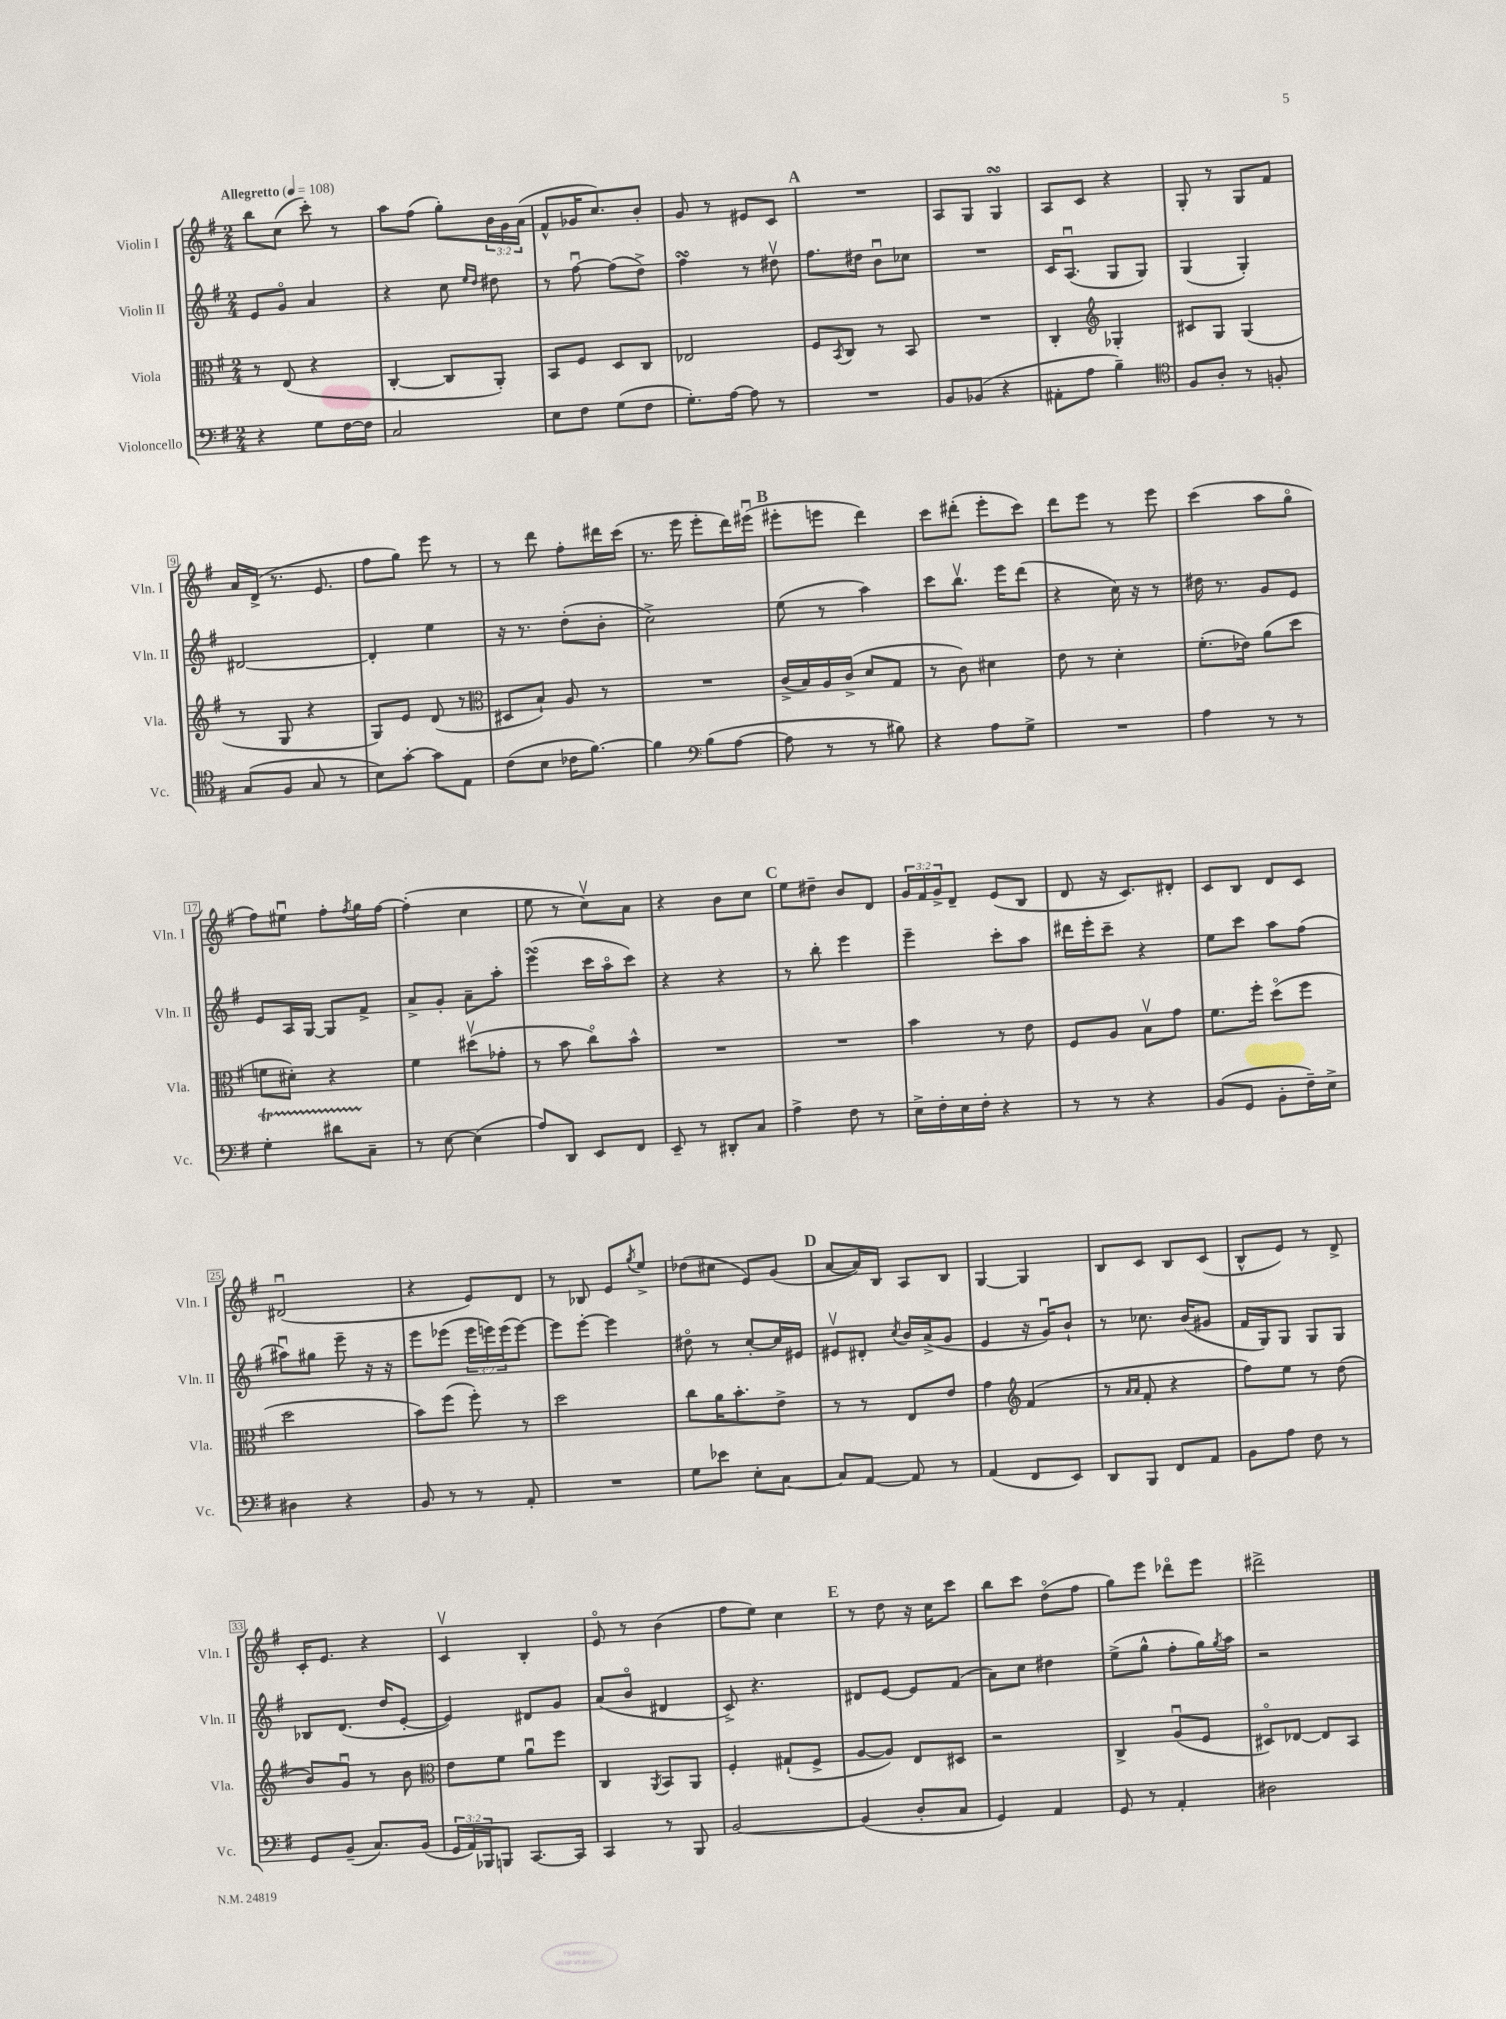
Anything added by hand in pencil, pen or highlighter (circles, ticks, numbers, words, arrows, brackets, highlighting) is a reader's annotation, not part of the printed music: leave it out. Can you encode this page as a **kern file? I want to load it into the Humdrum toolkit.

**kern	**kern	**kern	**kern
*staff4	*staff3	*staff2	*staff1
*clefF4	*clefC3	*clefG2	*clefG2
*k[f#]	*k[f#]	*k[f#]	*k[f#]
*M2/4	*M2/4	*M2/4	*M2/4
*MM108	*MM108	*MM108	*MM108
4r	8r	8e	8bb
.	(8E	8go	(8cc
8G	4r	4a	8ccc')
[16F#	.	.	8r
16F#]	.	.	.
=	=	=	=
2C	[4C'	4r	8aa
.	.	.	(8ff#
.	8C]	8cc	8gg')
.	.	16qqee	.
.	.	16qqdd	.
.	8AA')	8dd#	24b
.	.	.	24g
.	.	.	(24a
=	=	=	=
8E	8BB	8r	8f#^^
8F#	8F#	[8ff#u	16g-
.	.	.	8.cc)
(8G	8D	(8ff#]	.
8F#	8C	8dd^)	8b'
=	=	=	=
8.G')	2E-	4ff#	8g
.	.	.	8r
[16A	.	.	.
8A]	.	8r	8e#
8r	.	8dd#v	8c
=	=	=	=
2r	8F#	8.ff#	2r
.	8qBB	.	.
.	8C	.	.
.	.	16dd#	.
.	8r	8bu	.
.	8BB	8cc-	.
=	=	=	=
8BB	2r	2r	8A
(8BB-	.	.	8G
4r	.	.	4G
=	=	=	=
8AA#'	4C'	16c	8A
.	.	(8.Au	.
8A	.	.	8c
*	*clefG2	*	*
4B~)	4G-'	8G	4r
.	.	8G)	.
=	=	=	=
*clefC4	*	*	*
8F#	8c#	(4G	8G'
8A'	8G	.	8r
8r	(4G	4G')	8G
8F'	.	.	8f#
=	=	=	=
(8G	8r	[2d#	16a
.	.	.	(16d^
8F#	8G	.	8.r
8G	4r	.	.
.	.	.	8.e
8r	.	.	.
=	=	=	=
8B)	8G)	4d#']	8ff#
[8g'	8e	.	8gg)
8g]	(8d	4ee	8eee
8E	8r	.	8r
=	=	=	=
*	*clefC3	*	*
(8c	8D#	16r	8r
.	.	8.r	.
8B	8B`)	.	8ddd
16c-	8A	(8dd'	8ff#'
[8.f#)	.	.	.
.	8r	8b'	16ddd#
.	.	.	(16ccc
=	=	=	=
4f#]	2r	2cc^)	8.r
.	.	.	16eee
*clefF4	*	*	*
(8B	.	.	8eee'
[8A	.	.	16ddd)
.	.	.	(16eee#u
=	=	=	=
8A]	(16c^	(8ee	8eee#'
.	16B)	.	.
8r	16A	8r	8eee
.	(16c^	.	.
8r	8d	4aa)	4ddd)
8B#)	8G	.	.
=	=	=	=
4r	8r	8ccc	8ccc
.	8c)	8.bbv	(8ddd#'
8A	4d#	.	8eee'
.	.	16eee	.
8G^	.	(8ddd	8ccc)
=	=	=	=
2r	8e	4r	8ddd
.	8r	.	8eee
.	4d'	16cc)	8r
.	.	16r	.
.	.	8r	8eee
=	=	=	=
4A	(8.f#'	16dd#	(4ccc
.	.	8.r	.
.	16e-)	.	.
8r	(8a	8g	8aa
8r	8dd	8e	8ggo
=	=	=	=
4G'	8f	8e	8ff#)
.	8d#')	16A	8ee#u
.	.	[16G	.
8d#	4r	8G]	8ff#'
.	.	.	8qff#
8C~	.	8f#^	16gg
.	.	.	[16ff#
=	=	=	=
8r	4f#	8a^	(4ff#']
[8E	.	8g'	.
(4E]	(8dd#v	8a~	4cc
.	8g-'	8aa'	.
=	=	=	=
8A)	8r	(4eee	8ee
8DD	8b	.	8r
8EE	8cco)	16ccc	8ccv)
.	.	16aao	.
8FF#	8b^^	8ccc)	8a
=	=	=	=
8EE~	2r	4r	4r
8r	.	.	.
8DD#'	.	4r	8b
8C	.	.	8cc
=	=	=	=
4A^	2r	8r	8ee
.	.	8bb'	8dd#~
8F#	.	4eee	8b
8r	.	.	8d
=	=	=	=
16E^	4b	4eee~	24g
.	.	.	24f#
16F#'	.	.	.
.	.	.	24g^
16E	.	.	8d~
16F#'	.	.	.
4r	8r	8ccc'	(8e
.	8e	8aa	8B
=	=	=	=
8r	8F#	16ddd#	8d
.	.	16eee'	.
8r	8A	8ccc~	16r
.	.	.	8.c)
4r	8Bv	4r	.
.	8g	.	8d#'
=	=	=	=
(8BB	8.f#	8ee	8c
8GG	.	8ccc	8B
.	16ff#'	.	.
8BB'	(8ddo	8aa	8d
16F#~)	8ff#	(8ff#	8c
16E^	.	.	.
=	=	=	=
4D#	2dd	8aa#u)	(2d#u
.	.	8gg#	.
4r	.	8eee~	.
.	.	16r	.
.	.	16r	.
=	=	=	=
8BB	8b)	8eee	4r
8r	(8ff#	(8eee-	.
8r	8ff#')	24eee-	8e)
.	.	24eee)	.
.	.	(24eee	.
8AA'	8r	[8eee)	8d
=	=	=	=
2r	2dd	8eee]	8r
.	.	[8eee'	8B-
.	.	4eee]	8e
.	.	.	8qgg
.	.	.	8ee^
=	=	=	=
8G	8cc	8dd#o	(8dd-
8e-	16a	8r	8cc#
.	8.b'	.	.
8E'	.	[8cc'	8e)
[8C	8e^	16cc]	(8g
.	.	16e#	.
=	=	=	=
8C]	8r	8e#v	[8a
[8AA	8r	8d#'	16a])
.	.	.	16B
.	.	8qcc	.
8AA]	8E	16b	8A
.	.	(16a^	.
8r	8e	8g	8B
=	=	=	=
(4AA	4g	4e	[4G
*	*clefG2	*	*
8FF#	(4f#	16r	4G]
.	.	16gu)	.
8EE)	.	8b`	.
=	=	=	=
8DD	8r	8r	8B
.	16qqa	.	.
.	16qqa	.	.
8BBB	8f#'	8.cc-	8c
8FF#	4r	.	8B
.	.	(16b	.
8AA	.	8g#	(8c
=	=	=	=
8BB	8ff#)	16f#	8B^^
.	.	16G)	.
8A	8ee	8G	8e)
8F#	8r	8G	8r
8r	(8dd	8G	8d^
=	=	=	=
8GG	8b)	8B-	16c'
.	.	.	8.e
(8BB~	8gu	(8.d	.
8.C)	8r	.	4r
.	.	16dd	.
.	8b	[8e'	.
(16BB	.	.	.
=	=	=	=
*	*clefC3	*	*
24GG	8e	4e])	4cv
24AA)	.	.	.
24BBB-	.	.	.
8BBB	8f#	.	.
[8.CC	8au	8d#	4B'
.	8ff#	8g	.
16CC]	.	.	.
=	=	=	=
4CC	4C	(8a	8eo
.	.	8bo	8r
.	8qAA	.	.
8r	8BB	4d#	(4b
8BBB	8AA	.	.
=	=	=	=
[2BB	4F#'	8c^)	8ff#
.	.	4.r	8ee)
.	(8G#`	.	4cc
.	8F#^	.	.
=	=	=	=
(4BB]	[8A	8d#	8r
.	8A])	[8e	8dd
8D'	8E	8e]	16r
.	.	.	16cc
8C	8D#	(8f#	8ccc
=	=	=	=
4GG)	2r	8a)	8bb
.	.	8cc	8ccc
4AA	.	4dd#	(8ddo
.	.	.	8ff#
=	=	=	=
8GG	4C^	(8ee^	8gg)
8r	.	8gg^^	8eee
4AA'	(8Au	8ff#'	8ddd-o
.	8F#	16gg)	8eee
.	.	8qgg	.
.	.	16aa	.
=	=	=	=
2D#	8D#o)	2r	2ddd#^
.	[8E-	.	.
.	8E-]	.	.
.	8BB	.	.
==	==	==	==
*-	*-	*-	*-
